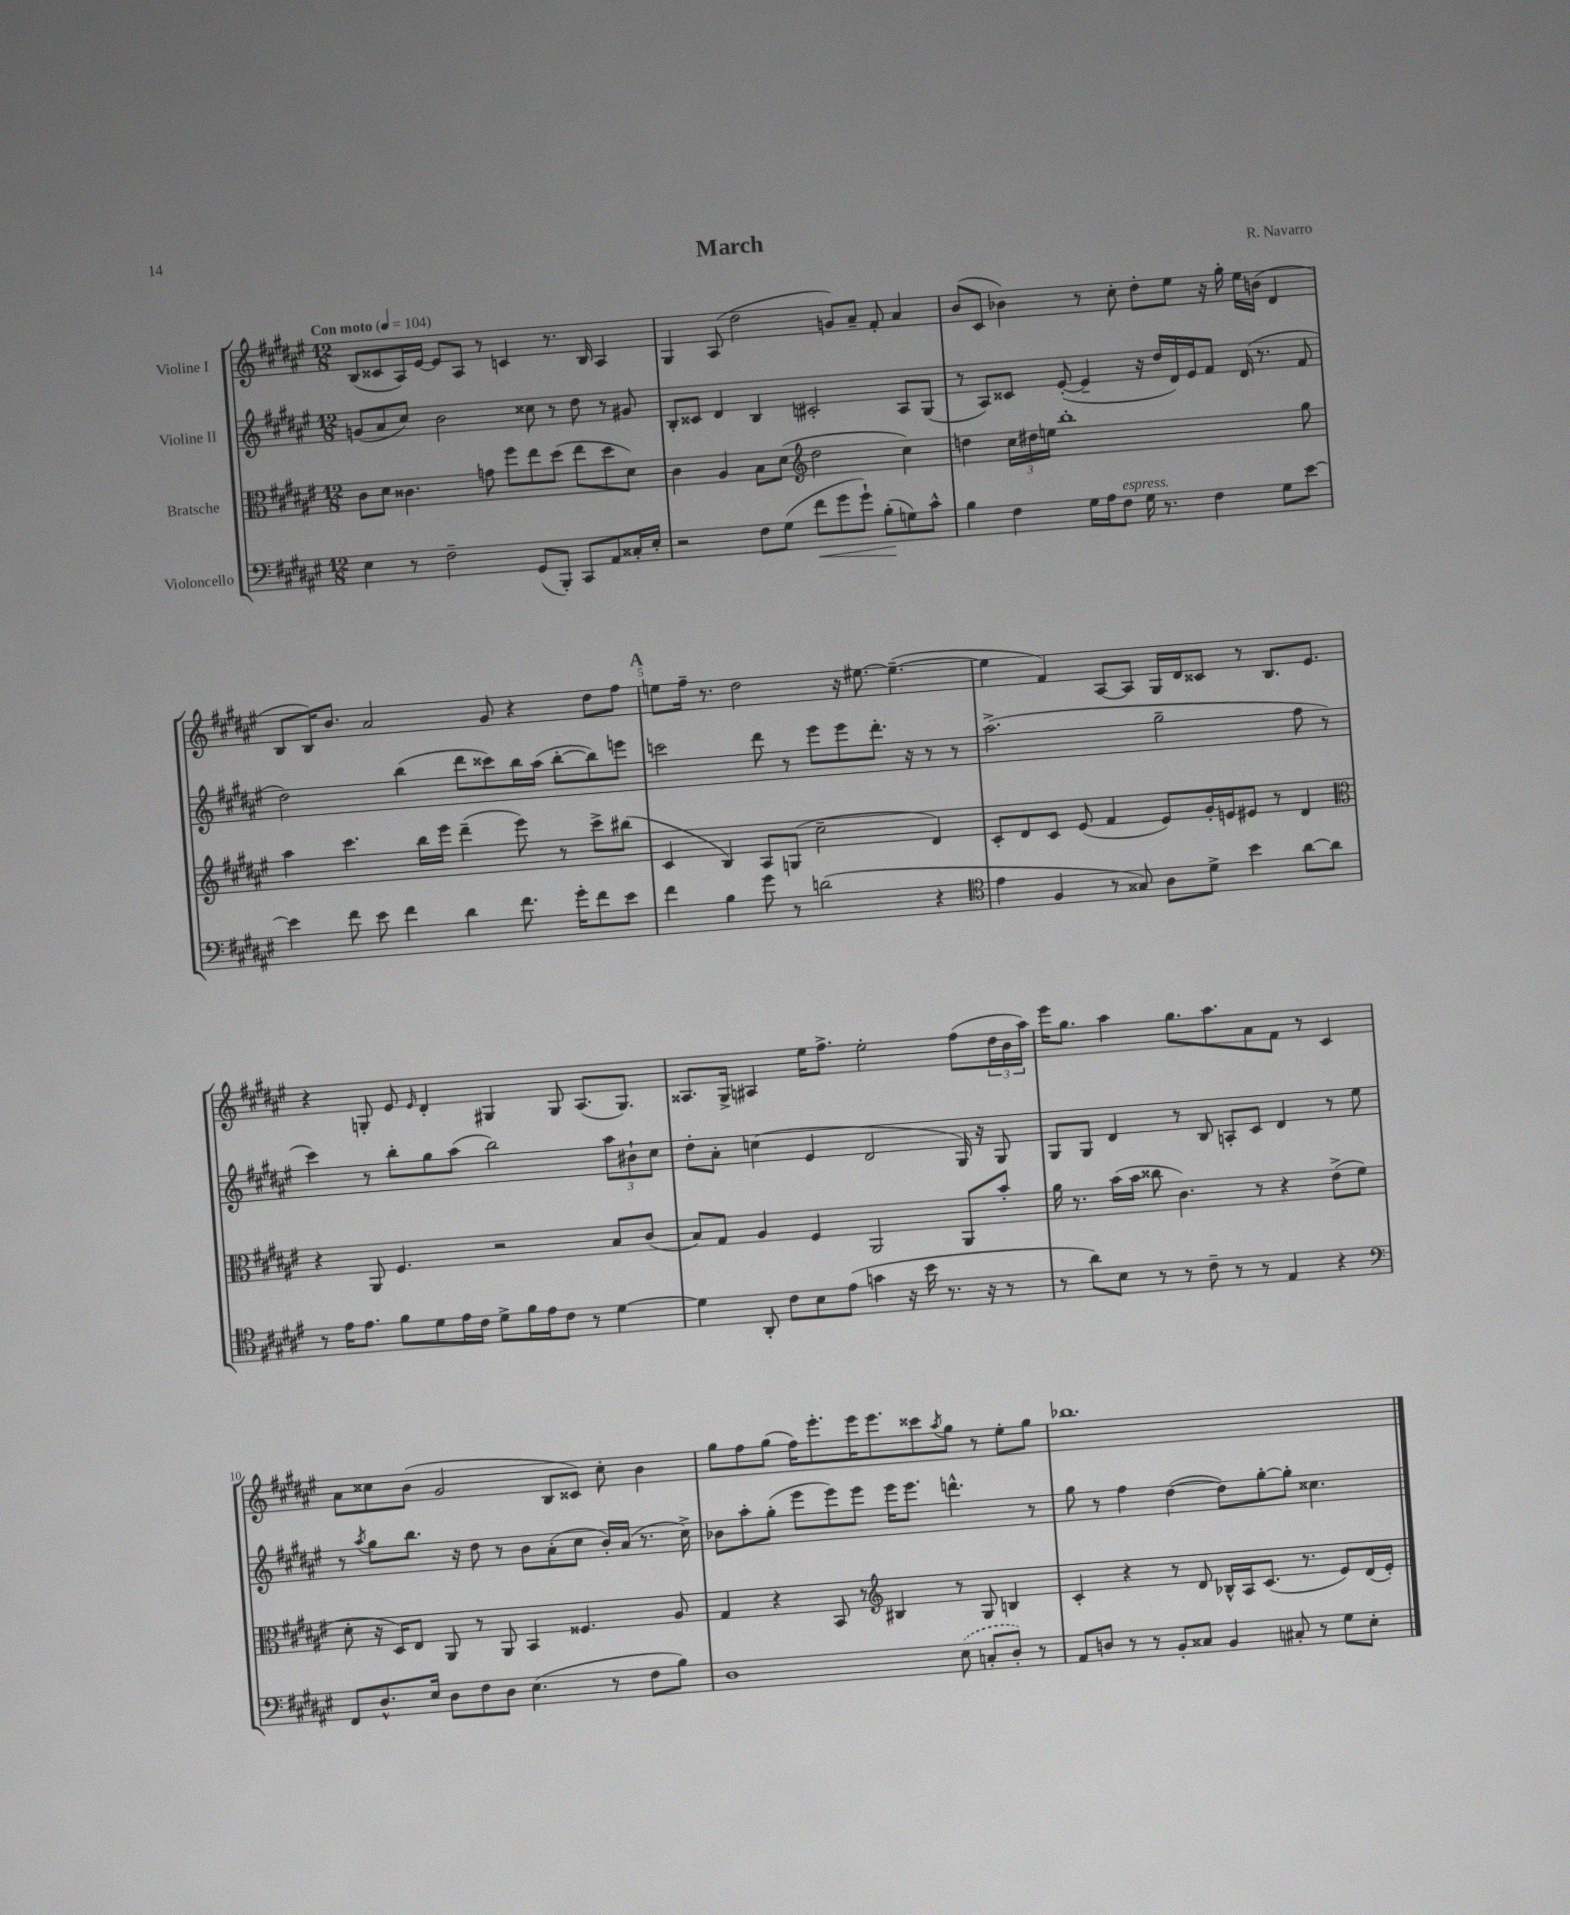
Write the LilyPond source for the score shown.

\header { title = "March" composer = "R. Navarro" }
<<
\new StaffGroup <<
\new Staff = "s0" \with { instrumentName = "Violine I" } {
    \clef treble \key fis \major \numericTimeSignature \time 12/8 \tempo "Con moto" 4 = 104
    b8( cisis'8 ais16) eis'16~ eis'8 ais8 r8 c'4 r8. b16 ais4 |
    gis4 ais8( dis''2 g'8) ais'8-- fis'8-. ais'4 |
    b'8( cis'8 bes'4) r8 cis''8-. dis''8-. eis''8 r16 gis''16-. eis''16 b'16( dis'4 |
    b8 b16) b'8. ais'2 gis'8 r4 dis''8 fis''8 |
    \mark \markup { \bold "A" } e''8 fis''16-- r8. dis''2 r16 eis''8.~ eis''4.~--( |
    eis''4 fis'4) ais8~ ais8 gis16 dis'16 cisis'8 r8 b8. eis'8. |
    r4 g8-. eis'8 \grace { eis'16 } dis'4-. gis4 gis8 ais8.( gis8.) |
    aisis8. gis16-> ais4 eis''16 fis''8.-> eis''2-. fis''8( \tuplet 3/2 { dis''16 b'16 ais''16) } |
    eis'''16 gis''8. ais''4 gis''8. ais''8. ais'8 fis'8 r8 cis'4 |
    ais'8 cisis''8 b'8( gis'2 b8 cisis'8) cisis''8-. b'4 |
    gis''8 fis''8 gis''8( fis''16) eis'''8.-. eis'''16 eis'''8. cisis'''8 \acciaccatura { ais''8 } gis''8 r8 eis''8-. gis''8 |
    bes''1. \bar "|." |
}
\new Staff = "s1" \with { instrumentName = "Violine II" } {
    \clef treble \key fis \major \numericTimeSignature \time 12/8
    g'8( ais'8 cis''8) b'2 cisis''8 r8 dis''8 r8 gis'8 |
    b8-. cisis'8 dis'4 b4 cis'2-. ais8 gis8( |
    r8 ais8) cisis'8 eis'8~-.( eis'4-- r16 dis''16 dis'16) eis'16 fis'8 dis'16( r8. fis'8 |
    dis''2) b''4( dis'''8 cisis'''8) b''16 ais''16( b''8~-. b''8) e'''8 |
    \mark \markup { \bold "A" } c'''2 dis'''8 r8 eis'''8 eis'''8 dis'''8.-. r16 r8 r8 |
    ais''2.->( gis''2-- fis''8 r8 |
    cis'''4) r8 b''8-. gis''8 ais''8( b''2) \tuplet 3/2 { ais''8 bis'8-! cis''8 } |
    dis''8-. ais'8-. c''4( eis'4 dis'2 gis16) r16 gis8 |
    gis8 gis8 dis'4 r8 b8 a8-. cis'8 dis'4 r8 eis''8 |
    r8 \acciaccatura { ais''8 } gis''8 b''8. r16 dis''8 r8 b'8 ais'8-.( cis''8 b'16-.) ais'16( r8. cis''16->) |
    bes'8 ais''8-. gis''8-.( eis'''8 eis'''8) eis'''8 eis'''16 eis'''8. d'''4.-^ r8 |
    gis''8 r8 fis''4 dis''4~( dis''8) gis''8~-. gis''8-. cisis''4. \bar "|." |
}
\new Staff = "s2" \with { instrumentName = "Bratsche" } {
    \clef alto \key fis \major \numericTimeSignature \time 12/8
    cis'8 dis'8 cisis'4. g'8 fis''8 eis''8 dis''8( eis''8 dis''8 dis'8) |
    cis'4 ais4 b8 dis'8( \clef treble dis''2 cis''4) |
    d''4 \tuplet 3/2 { cis''16 dis''16 e''16 } b''1-. gis''8 |
    ais''4 cis'''4. b''16 eis'''16 dis'''4--( eis'''8) r8 cis'''8-> bis''8( |
    \mark \markup { \bold "A" } cis'4 b4) ais8 g8( cis''2-- dis'4) |
    cis'8-. dis'8 cis'8 eis'8( fis'4 eis'8) gis'16-. e'16 eis'8 r8 dis'4 |
    \clef alto r4 ais,8 fis4. r2 b8 cis'8( |
    b8) gis8 ais4 fis4 ais,2 ais,8 b'8-. |
    ais'16 r8. b'16( b'16 cisis''8 cis'4.) r8 r4 eis'8->( fis'8 |
    dis'8-. r16 dis16) eis8 ais,8 r8 ais,8 b,4 fisis4. ais8 |
    gis4 r4 b,8 r8 \clef treble bis4 r8 gis8 b4 |
    cis'4-. r4 r8 dis'8 bes16-^ ais16 cis'8.( r8. eis'8) dis'16( eis'16-.) \bar "|." |
}
\new Staff = "s3" \with { instrumentName = "Violoncello" } {
    \clef bass \key fis \major \numericTimeSignature \time 12/8
    eis4 r8 fis2-- gis,8( b,,8-.) cis,8 ais,8 cisis16-. eis16-. |
    r2 fis8 gis8( fis'8\< gis'8 gis'8-!) b8-.\!( g8) cis'8-^ |
    b4 fis4 gis16 ais16 fis8^\markup { \italic "espress." } gis16 r8. fis4 gis8 eis'8~ |
    eis'4 fis'8 eis'8 fis'4 dis'4 fis'8. gis'16-. fis'8 eis'8 |
    \mark \markup { \bold "A" } fis'4 b4 gis'8 r8 d'2( r4 |
    \clef tenor eis'4 fis4 r8 gisis8) ais8 dis'8-> b'4 ais'8~ ais'8 |
    r8 eis'16 eis'8. fis'8 dis'8 eis'16 cis'16 dis'8-> fis'16 eis'16 cis'8 r8 dis'4~ |
    dis'4 ais,8-. cis'8 b8 eis'8( g'4 r16 b'16 r8. r16 r8 |
    r8 ais'8) b8 r8 r8 cis'8-- r8 r8 eis4 r4 |
    \clef bass fis,8 dis8.-^ eis16 dis8 fis8 dis8 eis4.( r8 fis8 b8) |
    dis1 \once \slurDashed eis8( c8-. dis8-.) r8 |
    ais,8 d8 r8 r8 b,8-. cisis8 b,4 cis8-. r8 gis8 eis8-. \bar "|." |
}
>>
>>
\layout { \context { \Score \override BarNumber.break-visibility = ##(#f #t #t) barNumberVisibility = #(every-nth-bar-number-visible 5) } }
